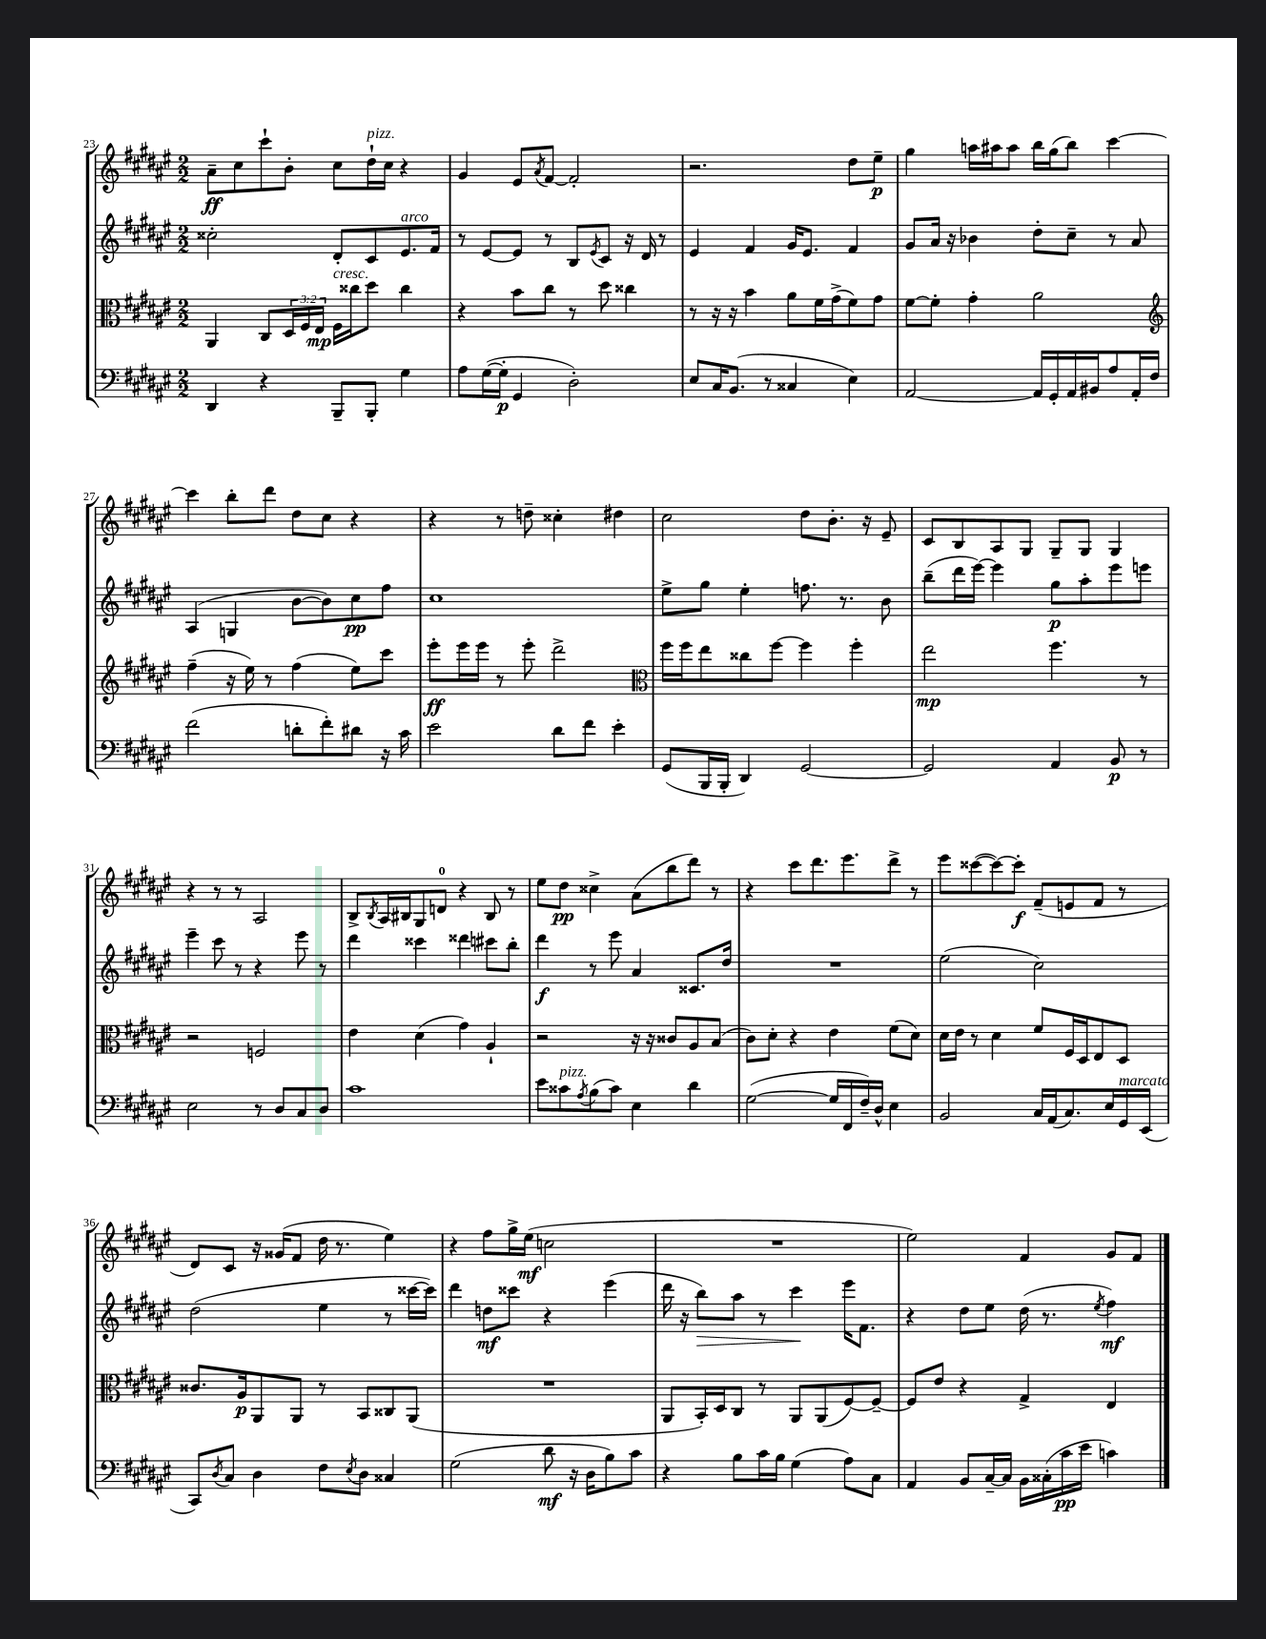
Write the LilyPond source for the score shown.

<<
\new StaffGroup <<
\new Staff = "s0" {
    \clef treble \key fis \major \numericTimeSignature \time 2/2
    ais'8--\ff cis''8 cis'''8-! b'8-. cis''8 dis''16-!^\markup { \italic "pizz." } cis''16 r4 |
    gis'4 eis'8 \acciaccatura { ais'8 } fis'8~ fis'2-. |
    r2. dis''8 eis''8--\p |
    gis''4 a''16 ais''16 ais''8 b''16 gis''16( b''8) cis'''4~ |
    cis'''4 b''8-. dis'''8 dis''8 cis''8 r4 |
    r4 r8 d''8-- cisis''4-. dis''4 |
    cis''2 dis''8 b'8.-. r16 eis'8-- |
    cis'8 b8 ais8 gis8 gis8-- gis8 gis4 |
    r4 r8 r8 ais2 |
    b8-> \acciaccatura { b8 } ais16 bis16 gis8 d'8-0 r4 bis8 r8 |
    eis''8 dis''8\pp cisis''4-> ais'8( b''8 dis'''8) r8 |
    r4 cis'''8 dis'''8. eis'''8. dis'''8-> r8 |
    eis'''8 cisis'''8~( cisis'''8~) cisis'''8-.\f fis'8--( e'8 fis'8 r8 |
    dis'8) cis'8 r16 gisis'16( fis'8 dis''16 r8. eis''4) |
    r4 fis''8 gis''16-> eis''16\mf( c''2 |
    R1 |
    eis''2) fis'4 gis'8 fis'8 \bar "|." |
}
\new Staff = "s1" {
    \clef treble \key fis \major \numericTimeSignature \time 2/2
    cisis''2-. dis'8-. cis'8 eis'8.^\markup { \italic "arco" } fis'16 |
    r8 eis'8~ eis'8 r8 b8 \acciaccatura { eis'8 } cis'8 r16 dis'16 r8 |
    eis'4 fis'4 gis'16 eis'8. fis'4 |
    gis'8 ais'16 r16 bes'4 dis''8-. cis''8-- r8 ais'8 |
    ais4( g4 b'8~ b'8) cis''8\pp fis''8 |
    cis''1 |
    eis''8-> gis''8 eis''4-. f''8. r8. b'8 |
    b''8--( dis'''16 eis'''16~) eis'''4 gis''8\p ais''8-. eis'''8 e'''8 |
    eis'''4-- cis'''8 r8 r4 eis'''8 r8 |
    dis'''4 cisis'''4 disis'''4 cis'''8 b''8-. |
    dis'''4\f r8 eis'''8 ais'4 cisis'8. dis''16 |
    R1 |
    eis''2( cis''2) |
    dis''2( eis''4 r8 cisis'''16~ cisis'''16) |
    dis'''4 d''8\mf cisis'''8 r4 eis'''4( |
    dis'''16 r16 b''8\>) ais''8 r8 cis'''4\! eis'''16 fis'8. |
    r4 dis''8 eis''8 dis''16( r8. \acciaccatura { eis''8 } fis''4\mf) \bar "|." |
}
\new Staff = "s2" {
    \clef alto \key fis \major \numericTimeSignature \time 2/2 \override Staff.TupletNumber.text = #tuplet-number::calc-fraction-text
    ais,4 cis8 \tuplet 3/2 { dis16 fis16 eis16\mp } fis16^\markup { \italic "cresc." } cisis''16 dis''8 cisis''4 |
    r4 b'8 cis''8 r8 dis''8 cisis''4 |
    r8 r16 r16 b'4 ais'8 fis'16 gis'16->( fis'8) gis'8 |
    fis'8~ fis'8-. gis'4-. ais'2 |
    \clef treble fis''4--( r16 eis''16) r8 fis''4( eis''8) cis'''8 |
    eis'''8-.\ff eis'''16 eis'''16 r8 eis'''8-. dis'''2-> |
    \clef alto fis''16 fis''16 eis''8 cisis''8 fis''8~ fis''4 fis''4-. |
    eis''2\mp fis''4. r8 |
    r2 f2 |
    eis'4 dis'4( gis'4) ais4-! |
    r2 r16 r16 cisis'8 ais8 b8( |
    cis'8) dis'8-. r4 eis'4 fis'8( dis'8) |
    dis'16 eis'16 r8 dis'4 fis'8 fis16 dis16 eis8 dis8 |
    cisis'8. ais16\p ais,8 ais,8 r8 b,8 cisis8 ais,8( |
    R1 |
    ais,8 b,16-.) dis16 cis8 r8 ais,8 ais,8( fis8~) fis8~-- |
    fis8 eis'8 r4 gis4-> eis4 \bar "|." |
}
\new Staff = "s3" {
    \clef bass \key fis \major \numericTimeSignature \time 2/2
    dis,4 r4 b,,8-- b,,8-. gis4 |
    ais8 gis16~( gis16-.\p gis,4 dis2-.) |
    eis8 cis16 b,8.( r8 cisis4 eis4) |
    ais,2~ ais,16 gis,16-. ais,16 bis,16 ais8 ais,16-. fis16 |
    fis'2( d'8-. fis'8-.) dis'8 r16 cis'16 |
    eis'2 dis'8 fis'8 eis'4-. |
    gis,8( b,,16 b,,16-. dis,4) gis,2~ |
    gis,2 ais,4 b,8\p r8 |
    eis2 r8 dis8 cis8 dis8 |
    cis'1 |
    eis'8 cisis'8^\markup { \italic "pizz." } \acciaccatura { ais8 } b8( cisis'8) eis4 dis'4 |
    gis2~( gis16 fis,16 fis16--) dis16-^ eis4 |
    b,2 cis16 ais,16( cis8.) eis16 gis,16^\markup { \italic "marcato" } eis,16( |
    cis,8) \acciaccatura { dis8 } cis8 dis4 fis8 \acciaccatura { eis8 } dis8 cisis4 |
    gis2( dis'8\mf r16 dis16 b8) cis'8 |
    r4 b8 cis'16 b16 gis4( ais8) cis8 |
    ais,4 b,8 cis16~-- cis16 b,16 cisis16-.( cis'16\pp eis'16 c'4) \bar "|." |
}
>>
>>
\layout { \context { \Score currentBarNumber = #23 } }
